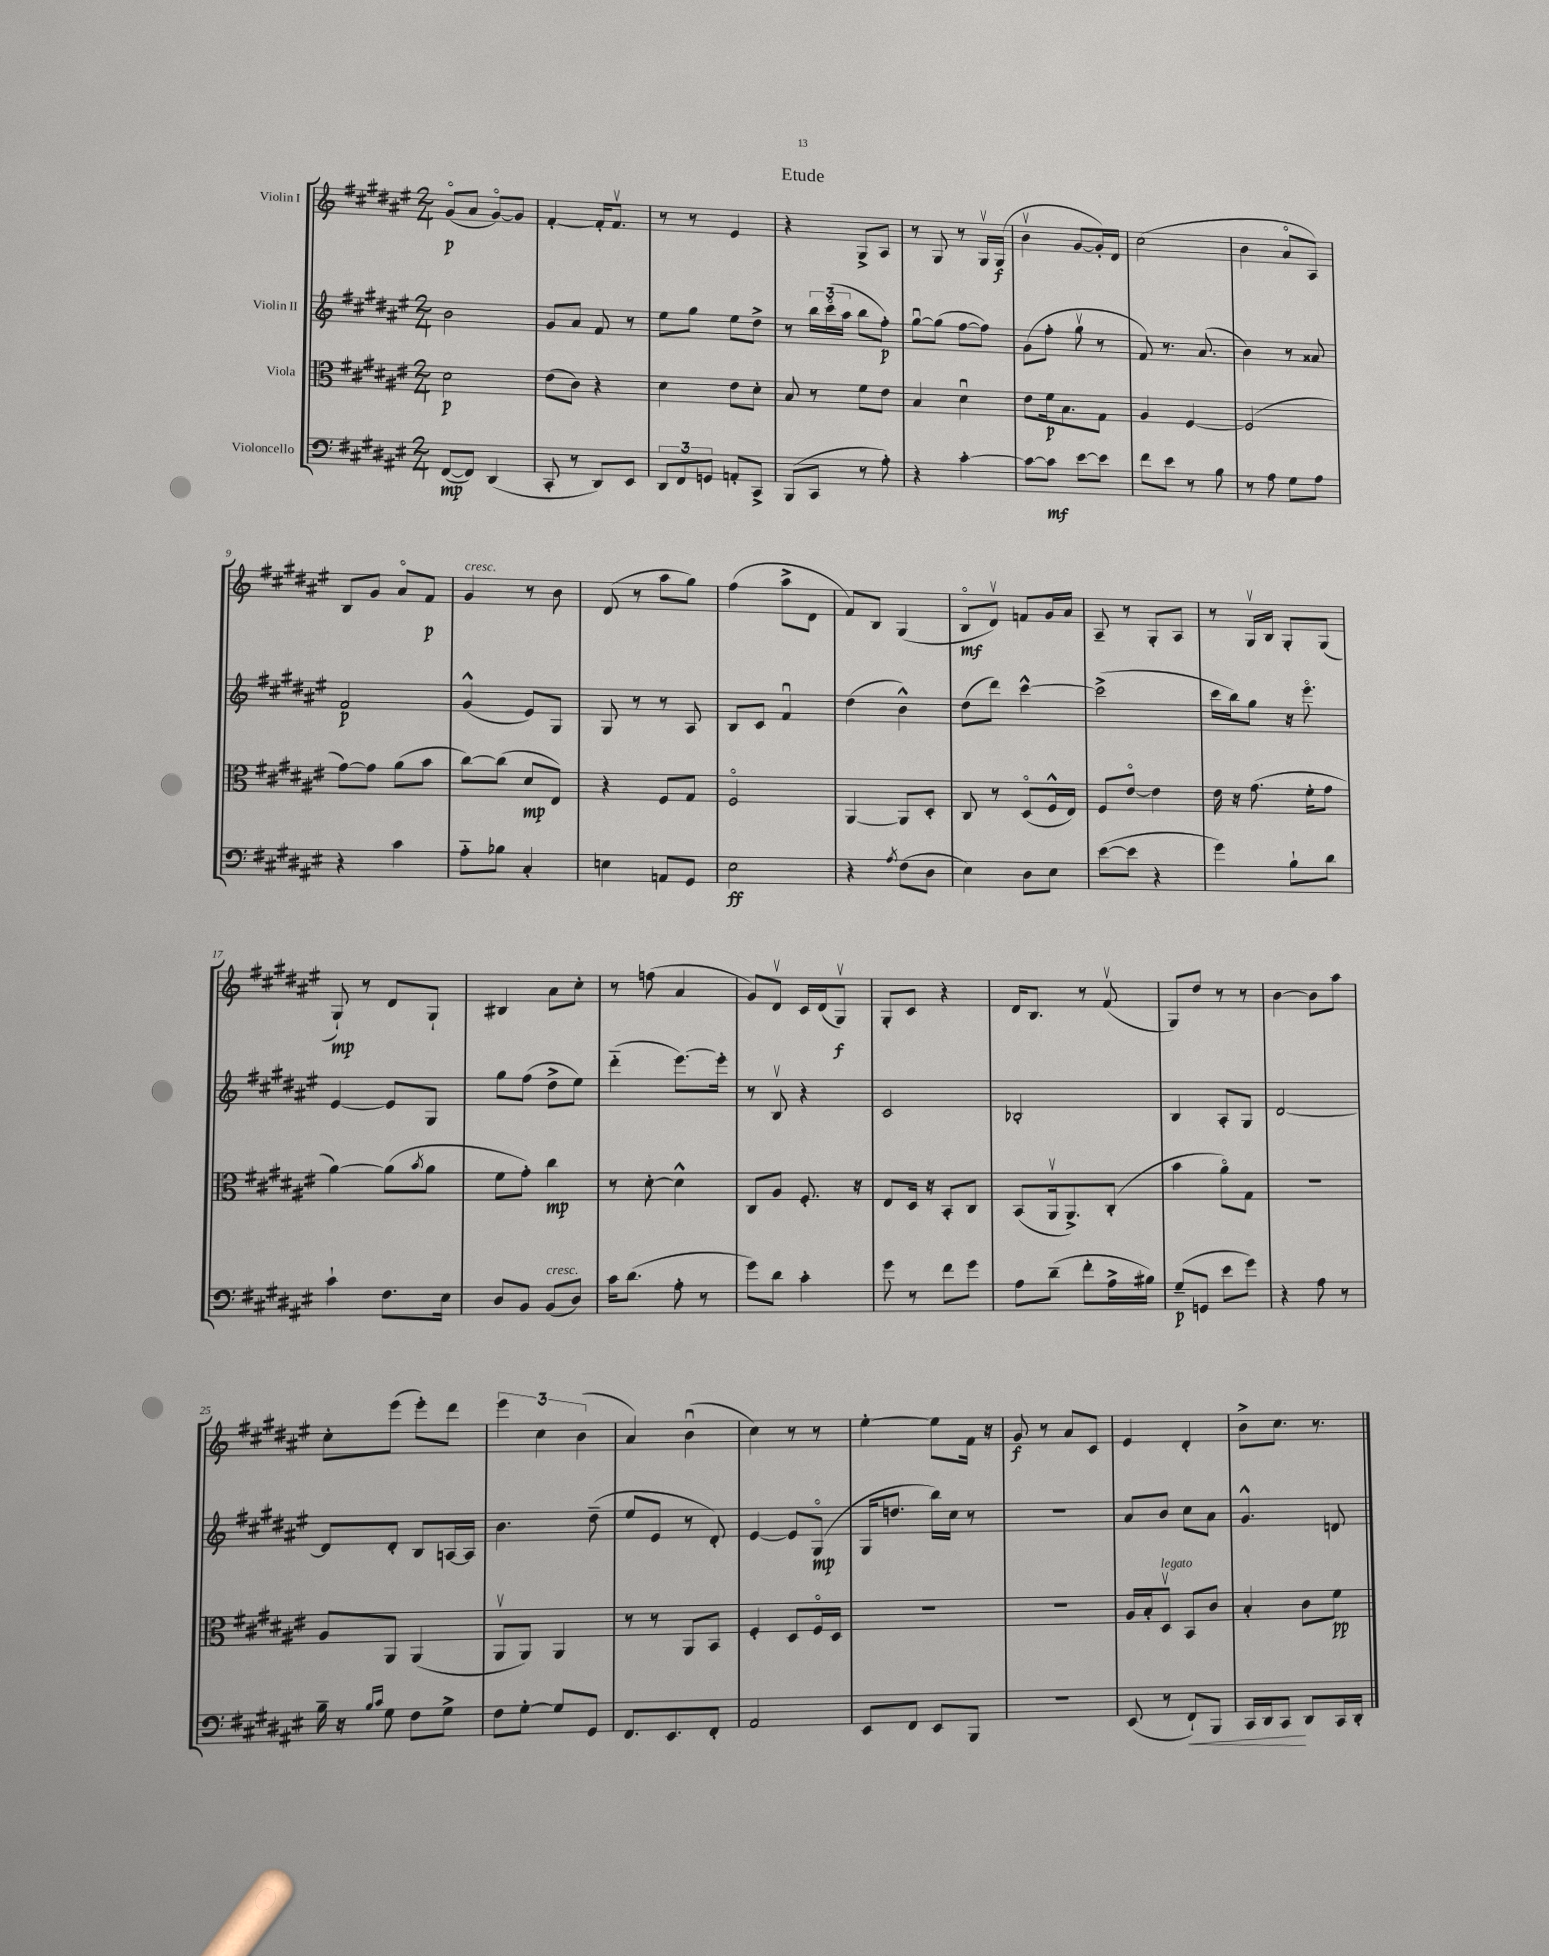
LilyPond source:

\header { title = "Etude" }
<<
\new StaffGroup <<
\new Staff = "s0" \with { instrumentName = "Violin I" } {
    \clef treble \key fis \major \numericTimeSignature \time 2/4
    gis'8\flageolet\p( ais'8 gis'8~\flageolet) gis'8 |
    fis'4~-. fis'16-. fis'8.\upbow |
    r8 r8 eis'4 |
    r4 gis8-> ais8 |
    r8 gis8 r8 gis16\upbow gis16\f( |
    b'4\upbow gis'8~ gis'16-.) dis'16 |
    cis''2( |
    b'4 ais'8\flageolet ais8) |
    b8 gis'8 ais'8\flageolet fis'8\p |
    gis'4^\markup { \italic "cresc." } r8 b'8 |
    dis'8( r8 ais''8 gis''8) |
    fis''4( ais''8-> dis'8 |
    fis'8) b8 gis4( |
    b8\flageolet\mf dis'8\upbow) f'8 gis'16 ais'16 |
    ais8-- r8 gis8-. ais8 |
    r8 gis16\upbow b16 gis8-. gis8( |
    gis8-!\mp) r8 dis'8 gis8-! |
    bis4 ais'8 cis''8-. |
    r8 f''8( ais'4 |
    gis'8) dis'8\upbow cis'16 dis'16( gis8\upbow\f) |
    gis8-. cis'8 r4 |
    dis'16 b8. r8 fis'8\upbow( |
    gis8) dis''8 r8 r8 |
    b'4~ b'8 ais''8 |
    cis''8-. eis'''8( eis'''8-.) dis'''8 |
    \tuplet 3/2 { eis'''4 cis''4 b'4( } |
    ais'4) b'4\downbow( |
    cis''4) r8 r8 |
    eis''4~-. eis''8 fis'16 r16 |
    gis'8\f r8 ais'8 cis'8 |
    eis'4 dis'4-. |
    b'8-> cis''8. r8. \bar "|." |
}
\new Staff = "s1" \with { instrumentName = "Violin II" } {
    \clef treble \key fis \major \numericTimeSignature \time 2/4
    b'2 |
    gis'8 ais'8 fis'8 r8 |
    eis''8 gis''8 eis''8 dis''8-> |
    r8 \tuplet 3/2 { b''16 cis'''16\flageolet( ais''16 } b''8 fis''8-.\p) |
    gis''8~\downbow gis''8( fis''8~ fis''8) |
    gis'8( fis''8-. gis''8\upbow r8 |
    fis'8) r8. ais'8.( |
    b'4) r8 aisis'8 |
    fis'2\p |
    gis'4-^( eis'8) gis8 |
    gis8 r8 r8 ais8 |
    b8 cis'8 fis'4\downbow |
    dis''4( b'4-^) |
    dis''8( dis'''8) cis'''4~-^ |
    cis'''2->( |
    cis'''16 b''16) gis''8 r16 eis'''8.\flageolet |
    eis'4~ eis'8 gis8 |
    gis''8 fis''8( dis''8-> eis''8) |
    dis'''4-_( eis'''8.~) eis'''16-. |
    r8 b8\upbow r4 |
    cis'2 |
    bes2-. |
    b4 ais8-. gis8 |
    dis'2~ |
    dis'8 dis'8-. b8 a16~ a16 |
    b'4. dis''8--( |
    eis''8 eis'8 r8 dis'8-.) |
    eis'4~ eis'8 gis8\flageolet\mp( |
    gis16 d''8. b''16) cis''16 r8 |
    R2 |
    ais'8 b'8 cis''8 ais'8 |
    gis'4.-^ d'8 \bar "|." |
}
\new Staff = "s2" \with { instrumentName = "Viola" } {
    \clef alto \key fis \major \numericTimeSignature \time 2/4
    dis'2\p |
    eis'8( cis'8) r4 |
    dis'4 eis'8 dis'8-. |
    b8 r8 fis'8 eis'8 |
    b4 dis'4\downbow |
    eis'8 fis'16\p b8. gis8 |
    ais4 fis4~ |
    fis2( |
    gis'8~) gis'8 ais'8( b'8 |
    cis''8~) cis''8( dis'8\mp eis8) |
    r4 fis8 gis8 |
    fis2\flageolet |
    ais,4~ ais,8 dis8-. |
    cis8 r8 dis8\flageolet( fis16-^ eis16) |
    fis8 eis'8~\flageolet eis'4 |
    eis'16 r16 gis'8.( fis'16-. gis'8 |
    ais'4~) ais'8( \acciaccatura { b'8 } ais'8 |
    fis'8 gis'8-.) cis''4\mp |
    r8 dis'8~-. dis'4-^ |
    cis8 ais8 fis8.-. r16 |
    eis8 dis16 r16 b,8-. cis8 |
    b,8( ais,16\upbow ais,8.->) cis8-.( |
    b'4 ais'8\flageolet) gis8 |
    R2 |
    ais8 ais,8 ais,4( |
    ais,8\upbow ais,8) ais,4 |
    r8 r8 ais,8 b,8 |
    fis4-. dis8 fis16\flageolet dis16 |
    R2 |
    R2 |
    ais16 b16-. dis8\upbow^\markup { \italic "legato" } b,8 cis'8 |
    b4-. cis'8 fis'8\pp \bar "|." |
}
\new Staff = "s3" \with { instrumentName = "Violoncello" } {
    \clef bass \key fis \major \numericTimeSignature \time 2/4
    fis,8~\mp( fis,8) dis,4( |
    cis,8-. r8 dis,8) eis,8 |
    \tuplet 3/2 { dis,8 fis,8 g,8 } a,8-. cis,8-> |
    b,,8( cis,8 r8 ais8-.) |
    r4 cis'4~-. |
    cis'8~ cis'8\mf eis'8~ eis'8 |
    fis'8 eis'8 r8 b8 |
    r8 ais8 gis8 ais8 |
    r4 cis'4 |
    ais8-_ bes8 cis4-. |
    e4 a,8 gis,8 |
    eis2\ff |
    r4 \acciaccatura { ais8 } fis8( dis8 |
    eis4) dis8 eis8 |
    eis'8~( eis'8 r4 |
    gis'4) b8-! dis'8 |
    cis'4-! fis8. eis16 |
    dis8 b,8 b,8^\markup { \italic "cresc." }( dis8) |
    cis'16 dis'8.( ais8-. r8 |
    gis'8) dis'8 cis'4-. |
    gis'8 r8 fis'8 gis'8 |
    ais8 dis'8--( fis'8-. ais16-> bis16) |
    gis8--\p( g,8 eis'8 gis'8) |
    r4 ais8 r8 |
    b16-- r16 \grace { b16 cis'16 } gis8 fis8 gis8-> |
    fis8 gis8~-. gis8 gis,8 |
    fis,8. eis,8. fis,8-. |
    ais,2 |
    eis,8 fis,8 eis,8 b,,8 |
    r2 |
    eis,8( r8 fis,8-!\<) b,,8 |
    cis,16 dis,16 cis,8\! dis,8 cis,16 dis,16-. \bar "|." |
}
>>
>>
